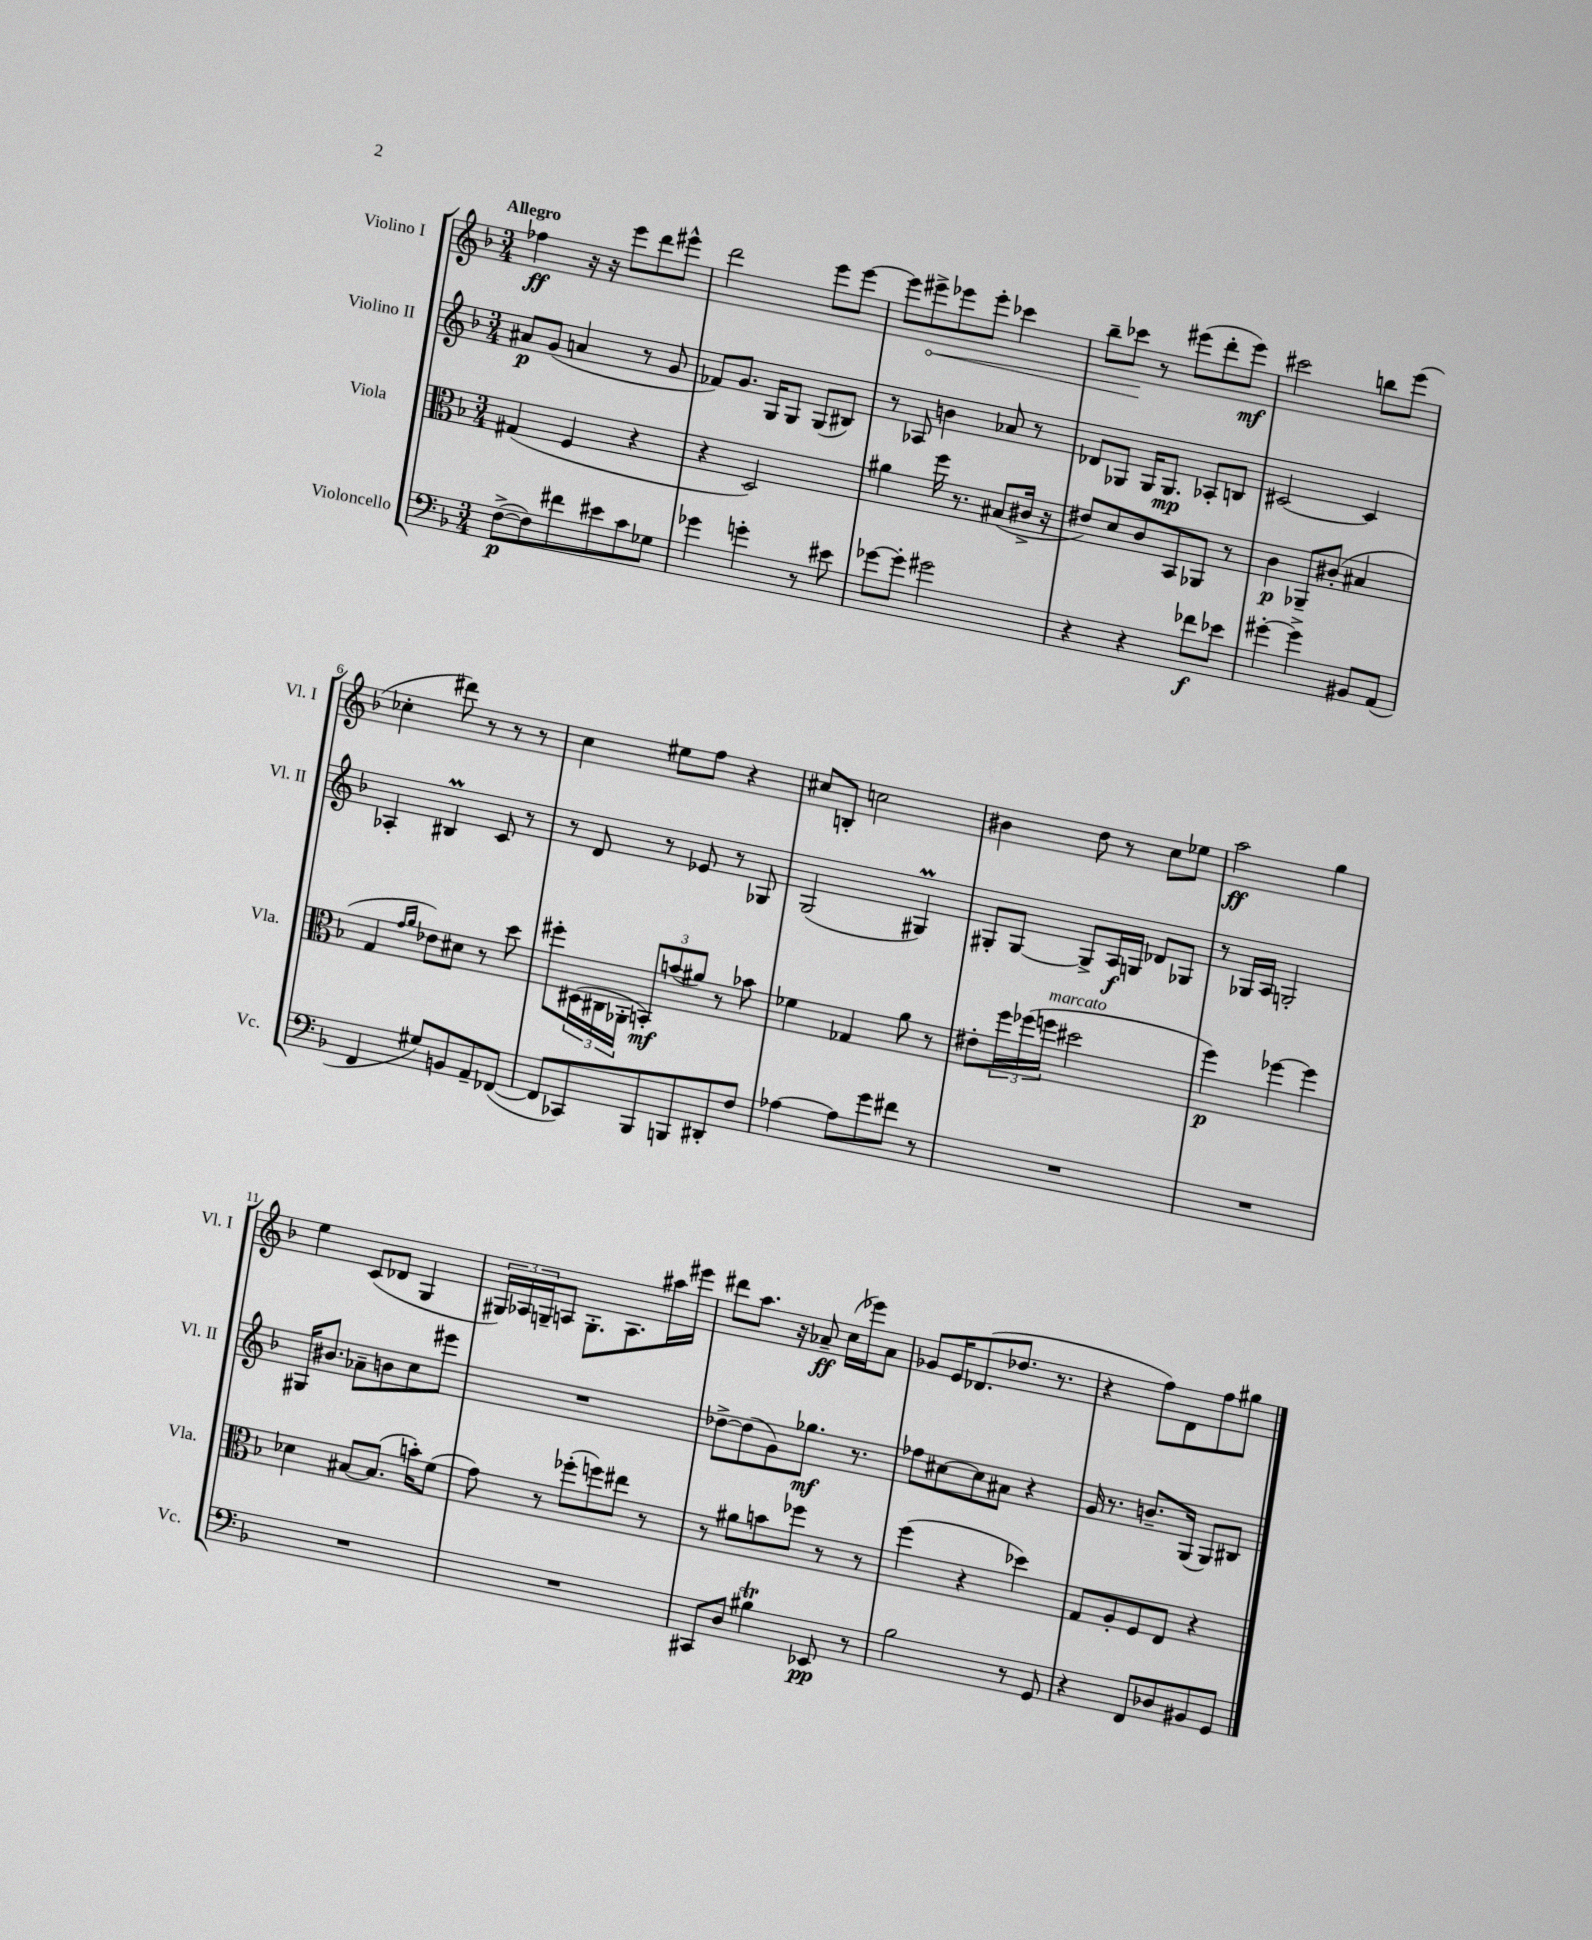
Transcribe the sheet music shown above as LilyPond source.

<<
\new StaffGroup <<
\new Staff = "s0" \with { instrumentName = "Violino I" shortInstrumentName = "Vl. I" } {
    \clef treble \key f \major \numericTimeSignature \time 3/4 \tempo "Allegro"
    fes''4\ff r16 r16 e'''8 d'''8 eis'''8-^ |
    d'''2 e'''8 e'''8~ |
    e'''8 \once \override Hairpin.circled-tip = ##t eis'''8->\< ees'''8 ees'''8-. ces'''4 |
    bes''8-- ces'''8\! r8 eis'''8( d'''8-. eis'''8\mf) |
    cis'''2 b''8 e'''8( |
    ces''4-. dis'''8) r8 r8 r8 |
    c''4 eis''8 f''8 r4 |
    cis''8 b8-. c''2 |
    bis'4 d''8 r8 c''8 ees''8 |
    a''2\ff g''4 |
    e''4 c'8( des'8 g4 |
    \tuplet 3/2 { gis16) aes16 g16-- } a8 g8.-. a8. ais''16 eis'''16 |
    dis'''8 a''8. r16 aes'8--\ff c''16( ees'''16) aes'8 |
    ges'8 e'16 des'8.( des''8. r8. |
    r4 f''8) d'8 f''8 gis''8 \bar "|." |
}
\new Staff = "s1" \with { instrumentName = "Violino II" shortInstrumentName = "Vl. II" } {
    \clef treble \key f \major \numericTimeSignature \time 3/4
    ais'8\p g'8( a'4 r8 g'8 |
    fes'8) g'8. g16 g8 g8( bis8) |
    r8 aes8 b'4 aes'8 r8 |
    des'8 ges8 ges16 ges8.\mp aes8-. b8 |
    cis'2~ cis'4 |
    aes4-. bis4\prall c'8 r8 |
    r8 d'8 r8 ees'8 r8 ges8 |
    g2( gis4\prall) |
    gis8-. gis8~ gis8-> a16\f g16 des'8 ges8 |
    r8 ges16 a16 g2-. |
    gis16 bis'8. aes'8-- b'8 c''8 eis'''8 |
    R2. |
    des''8~-> des''8( g'8) ges''8.\mf r8. |
    fes''8 cis''8~ cis''8 ais'8 r4 |
    g'16 r8. b'8.-- g16( g8) bis8 \bar "|." |
}
\new Staff = "s2" \with { instrumentName = "Viola" shortInstrumentName = "Vla." } {
    \clef alto \key f \major \numericTimeSignature \time 3/4
    gis4( f4 r4 |
    r4 d2) |
    ais'4 f''16 r8. bis8( cis'16-> r16 |
    eis'8) d'8 c'8 bes,8 aes,8 r8 |
    c'4\p aes,8-- cis'8-.( bis4 |
    g4 \grace { g'16 a'16 } ees'8) dis'8 r8 d''8 |
    fis''8-. \tuplet 3/2 { dis16( cis16 aes,16-. } \tuplet 3/2 { b,8-.\mf) b'8( ais'8) } r8 bes'8 |
    fes'4 ges4 a'8 r8 |
    eis'8-. \tuplet 3/2 { f''16 fes''16( f''16^\markup { \italic "marcato" } } dis''2 |
    f''4\p) fes''4~ fes''4 |
    des'4 bis8~ bis8.( b'16-.) f'8( |
    g'8) r8 fes''8-.( f''8) eis''8 r8 |
    r8 ais'8 b'8 fes''8 r8 r8 |
    f''4( r4 des''4) |
    g8 a8-. f8 e8 r4 \bar "|." |
}
\new Staff = "s3" \with { instrumentName = "Violoncello" shortInstrumentName = "Vc." } {
    \clef bass \key f \major \numericTimeSignature \time 3/4
    f8~->\p( f8) fis'8 eis'8 c'8 ges8 |
    ges'4 g'4-. r8 eis'8 |
    ges'8~ ges'8-. gis'2 |
    r4 r4 fes'8\f ees'8 |
    gis'4~-. gis'4-> bis,8 a,8( |
    f,4 gis8) b,8 a,8-- fes,8~( |
    fes,8 ces,8) bes,,8 b,,8 dis,8-. f8 |
    aes4~ aes8 g'8 fis'8 r8 |
    R2. |
    R2. |
    R2. |
    R2. |
    cis,8 d8 bis4\trill ees,8\pp r8 |
    bes2 r8 g,8 |
    r4 f,8 des8 bis,8 g,8 \bar "|." |
}
>>
>>
